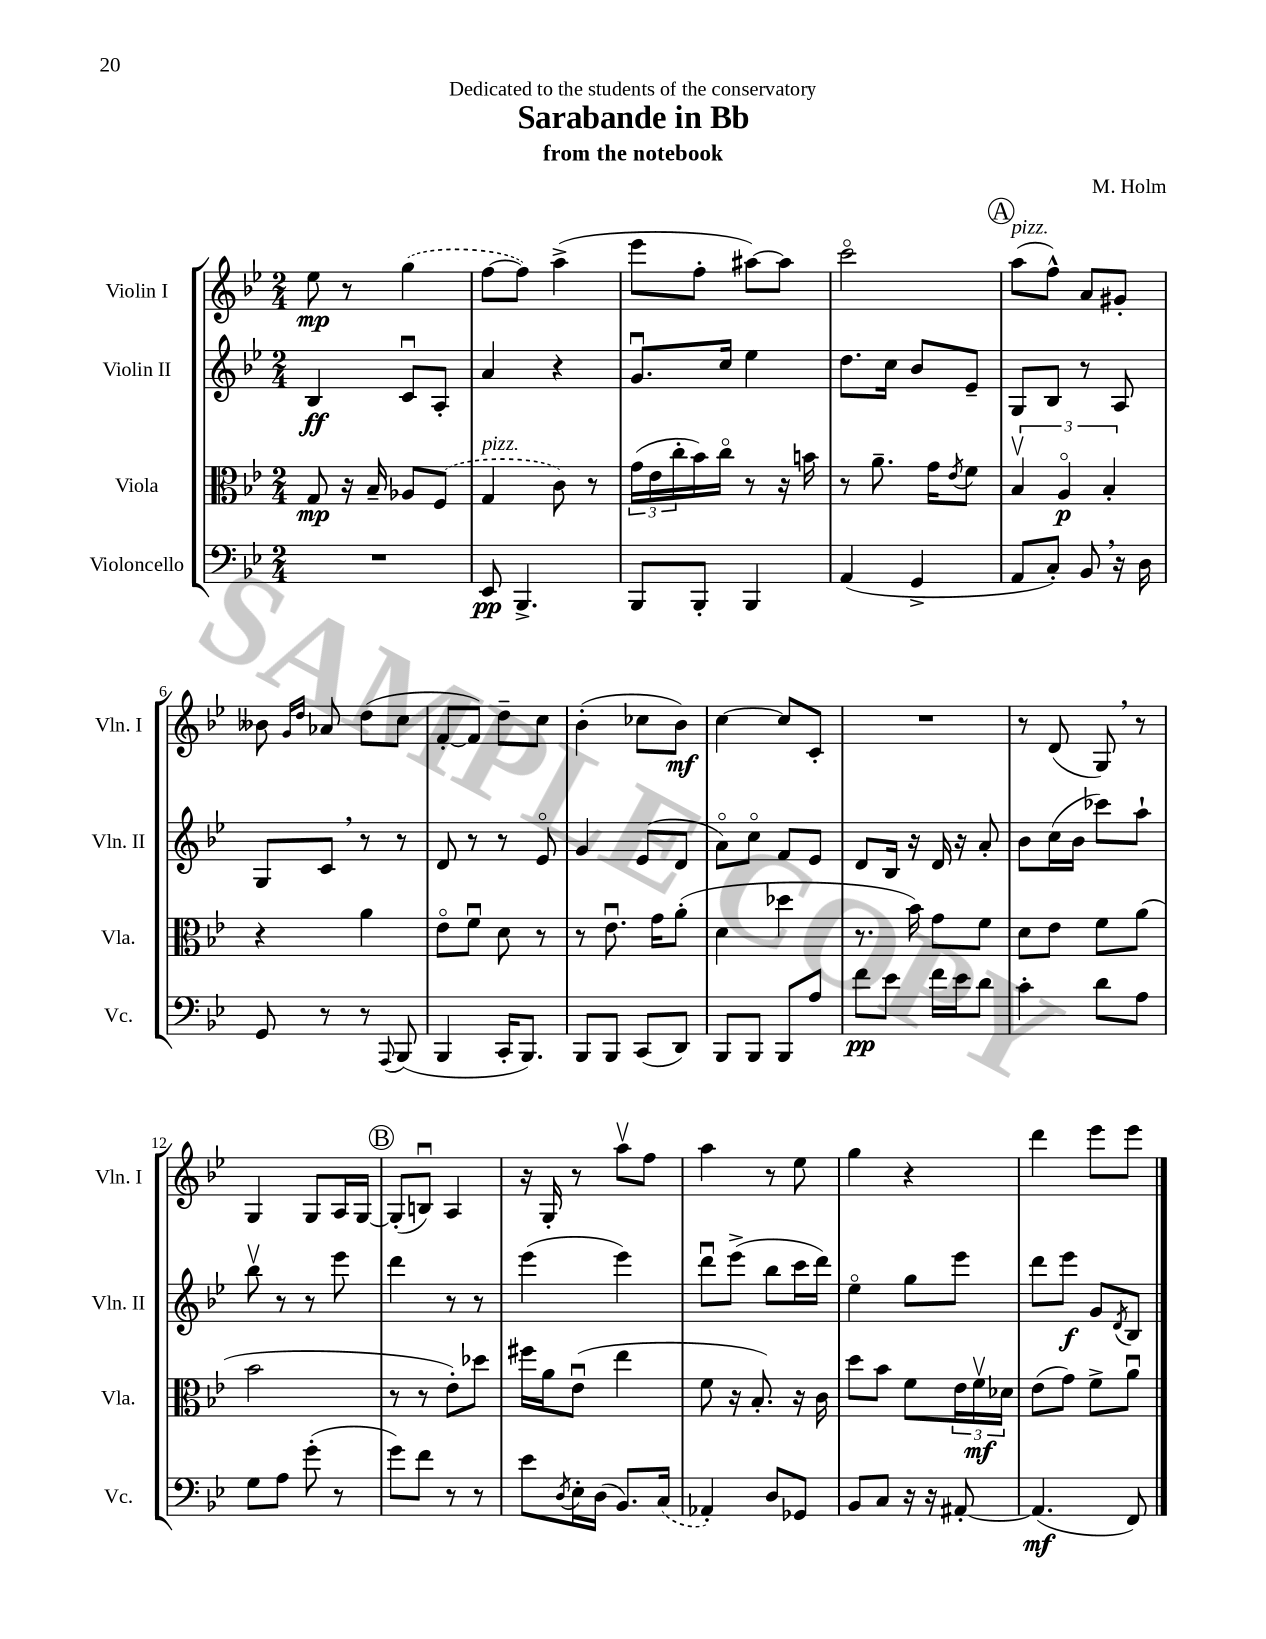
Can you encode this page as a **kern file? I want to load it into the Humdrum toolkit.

**kern	**kern	**kern	**kern
*staff4	*staff3	*staff2	*staff1
*clefF4	*clefC3	*clefG2	*clefG2
*k[b-e-]	*k[b-e-]	*k[b-e-]	*k[b-e-]
*M2/4	*M2/4	*M2/4	*M2/4
2r	8G	4B-	8ee-
.	16r	.	8r
.	16B-~	.	.
.	8A-	8cu	(4gg
.	(8F	8A'	.
=	=	=	=
8EE-	4G	4a	[8ff
4.BBB-^	.	.	8ff])
.	8c)	4r	(4aa^
.	8r	.	.
=	=	=	=
8BBB-	(24g	8.gu	8eee-
.	24e-	.	.
.	24cc'	.	.
8BBB-'	16b-)	.	8ff'
.	16cco	16cc	.
4BBB-	8r	4ee-	[8aa#)
.	16r	.	8aa#]
.	16b	.	.
=	=	=	=
(4AA	8r	8.dd	2ccco
.	8.a~	.	.
.	.	16cc	.
4GG^	.	8b-	.
.	16g	.	.
.	8qe-	.	.
.	8f	8e-~	.
=	=	=	=
8AA	6B-v	8G	(8aa
8C')	.	8B-	8ff^^)
.	6Ao	.	.
8BB-	.	8r	8a
.	6B-'	.	.
16r	.	8A	8g#'
16D	.	.	.
=	=	=	=
8GG	4r	8G	8b--
.	.	.	16qqg
.	.	.	16qqdd
8r	.	8c	8a-
8r	4a	8r	(8dd
8qqAAA	.	.	.
(8BBB-	.	8r	8cc
=	=	=	=
4BBB-	8e-o	8d	[8f'
.	8fu	8r	8f])
16CC'	8d	8r	8dd~
8.BBB-)	.	.	.
.	8r	8e-o	8cc
=	=	=	=
8BBB-	8r	4g	(4b-'
8BBB-	8.e-u	.	.
(8CC	.	(8e-	8cc-
.	16g	.	.
8DD)	(8a'	8d	8b-)
=	=	=	=
8BBB-	4d	8ao)	[4cc
8BBB-	.	8cco	.
8BBB-	4dd-	8f	8cc]
8A	.	8e-	8c'
=	=	=	=
8f	8.r	8d	2r
8e-	.	16B-	.
.	16b-)	16r	.
16f	8g	16d	.
16e-	.	16r	.
8d	8f	8a'	.
=	=	=	=
4c'	8d	8b-	8r
.	8e-	(16cc	(8d
.	.	16b-	.
8d	8f	8ccc-)	8G)
8A	(8a	8aa`	8r
=	=	=	=
8G	2b-	8bb-v	4G
8A	.	8r	.
(8g'	.	8r	8G
8r	.	8eee-	16A
.	.	.	[16G
=	=	=	=
8g)	8r	4ddd	(8G']
8f	8r	.	8Bu)
8r	8e-')	8r	4A
8r	8dd-	8r	.
=	=	=	=
8e-	16ff#	(4eee-	16r
.	16a	.	16G'
8qD	.	.	.
16E-'	(8e-u	.	8r
(16D	.	.	.
8.BB-)	4ee-	4eee-)	8aav
.	.	.	8ff
(16C	.	.	.
=	=	=	=
4AA-')	8f	8dddu	4aa
.	16r	(8eee-^	.
.	8.B-')	.	.
8D	.	8bb-	8r
8GG-	16r	16ccc	8ee-
.	16c	16ddd)	.
=	=	=	=
8BB-	8dd	4ee-o	4gg
8C	8b-	.	.
16r	8f	8gg	4r
16r	.	.	.
[8AA#'	24e-	8eee-	.
.	24fv	.	.
.	24d-	.	.
=	=	=	=
(4.AA#]	(8e-	8ddd	4ddd
.	8g)	8eee-	.
.	8f^	8g	8eee-
.	.	8qd	.
8FF)	8au	8B-	8eee-
==	==	==	==
*-	*-	*-	*-
